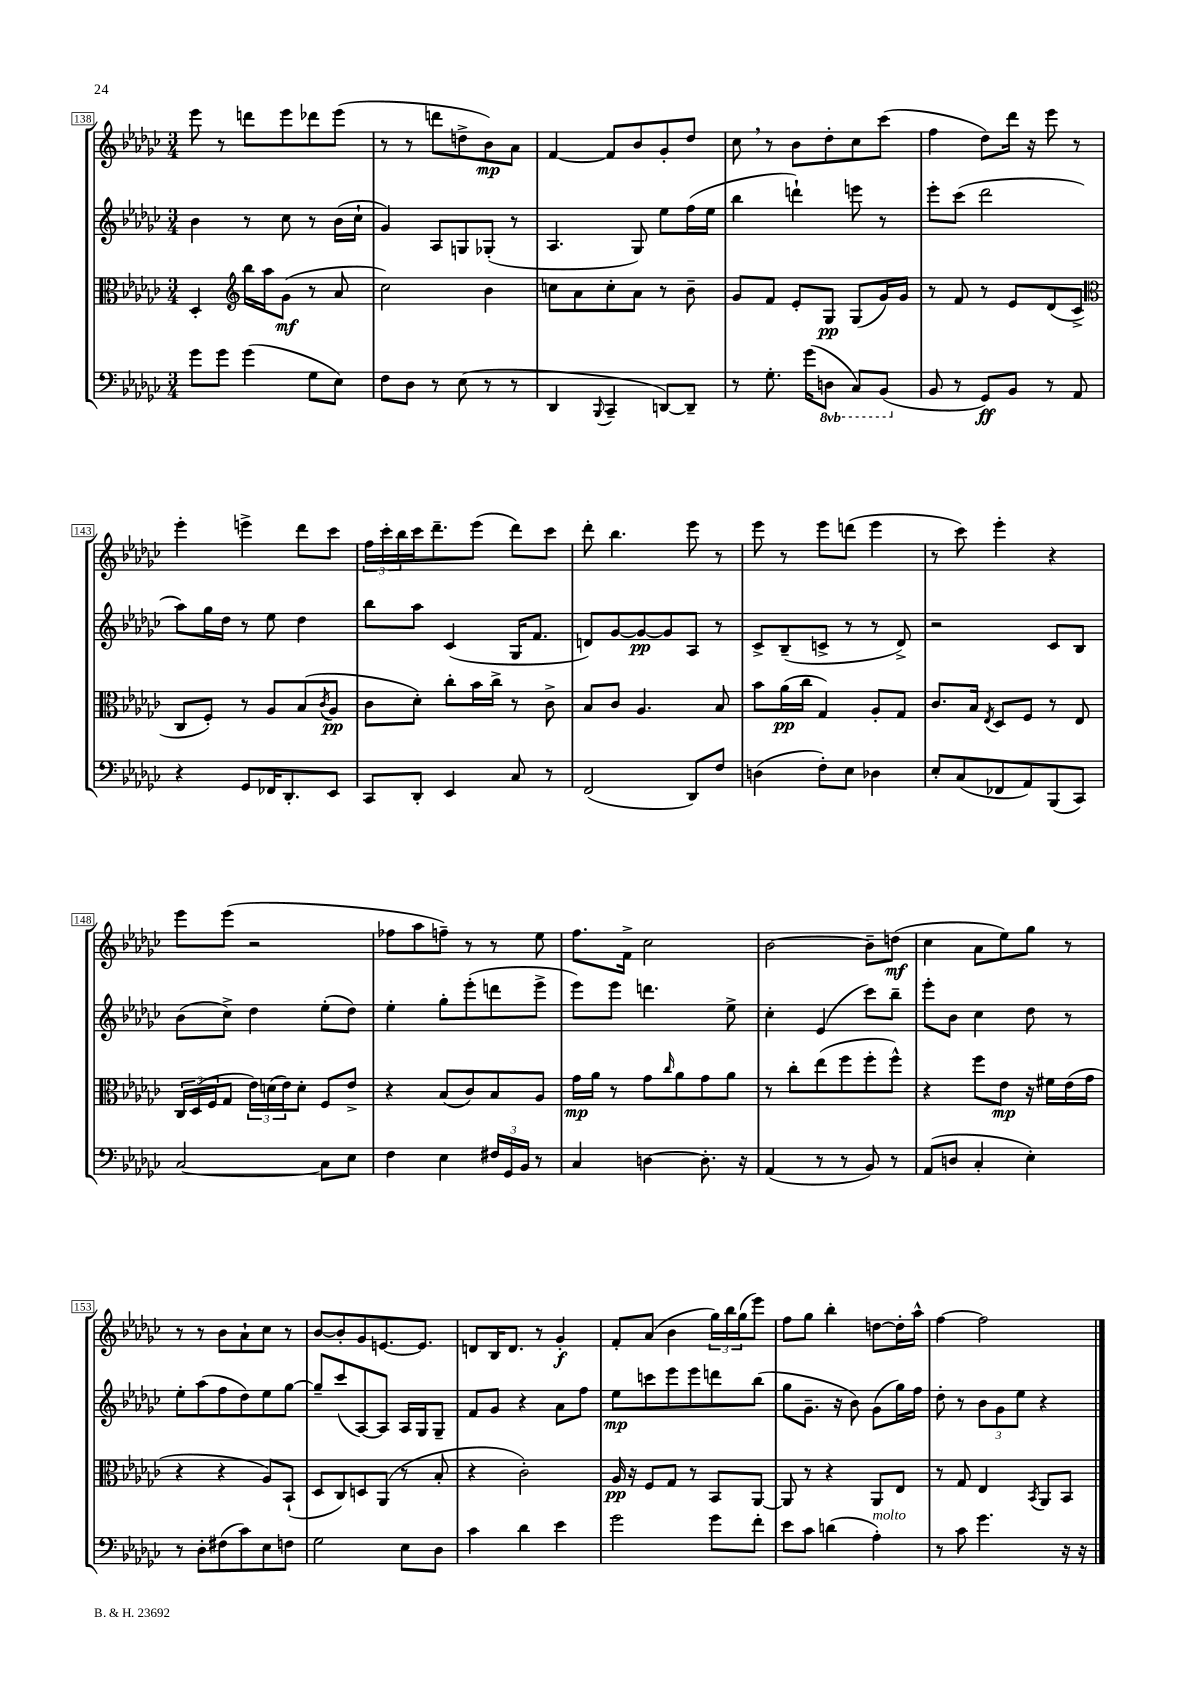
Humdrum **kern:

**kern	**dynam	**kern	**dynam	**kern	**dynam	**kern	**dynam
*part4	*part4	*part3	*part3	*part2	*part2	*part1	*part1
*staff4	*staff4	*staff3	*staff3	*staff2	*staff2	*staff1	*staff1
*clefF4	*	*clefC3	*	*clefG2	*	*clefG2	*
*k[b-e-a-d-g-c-]	*	*k[b-e-a-d-g-c-]	*	*k[b-e-a-d-g-c-]	*	*k[b-e-a-d-g-c-]	*
*M3/4	*	*M3/4	*	*M3/4	*	*M3/4	*
=138	=138	=138	=138	=138	=138	=138	=138
8g-\L	.	4D-'/	.	4b-\	.	8eee-\	.
8g-\J	.	.	.	.	.	8r	.
*	*	*clefG2	*	*	*	*	*
(4g-\	.	16bb-\LL	.	8r	.	8dddn\L	.
.	.	16aa-\J	.	.	.	.	.
.	.	(8g-\J	mf	8cc-\	.	8eee-\	.
8G-\L	.	8r	.	8r	.	8ddd-X\	.
8E-\J)	.	8a-/	.	(16b-\LL	.	(8eee-\J	.
.	.	.	.	16cc-`\JJ	.	.	.
=139	=139	=139	=139	=139	=139	=139	=139
8F\L	.	2cc-\)	.	4g-/)	.	8r	.
8D-\J	.	.	.	.	.	8r	.
8r	.	.	.	8A-/L	.	8dddn\L	.
(8E-\	.	.	.	8Gn/	.	8ddn^\	.
8r	.	4b-\	.	(8G-X'/J	.	8b-\)	mp
8r	.	.	.	8r	.	8a-\J	.
=140	=140	=140	=140	=140	=140	=140	=140
4DD-/	.	8ccn\L	.	4.A-/	.	[4f/	.
.	.	8a-\	.	.	.	.	.
8qqBBB-/	.	.	.	.	.	.	.
4CC-~/	.	8cc'\	.	.	.	8f/L]	.
.	.	8a-\J	.	8G-/)	.	8b-/	.
[8DDn/L)	.	8r	.	8ee-\L	.	8g-'/	.
8DD~/J]	.	8b-~\	.	(16ff\L	.	8dd-/J	.
.	.	.	.	16ee-\JJ	.	.	.
=141	=141	=141	=141	=141	=141	=141	=141
8r	.	8g-/L	.	4bb-\	.	8cc-,\	.
8.G-'\	.	8f/J	.	.	.	8r	.
.	.	8e-'/L	.	4dddn`\)	.	8b-\L	.
(16g-\KL	.	.	.	.	.	.	.
*8ba	*	*	*	*	*	*	*
8DDn\J	.	8G-/J	pp	.	.	8dd-'\	.
8CC-/L)	.	(8G-/L	.	8eeen\	.	8cc-\	.
(8BBB-/J	.	16g-/L)	.	8r	.	(8ccc-\J	.
.	.	16g-/JJ	.	.	.	.	.
=142	=142	=142	=142	=142	=142	=142	=142
*X8ba	*	*	*	*	*	*	*
8BB-/	.	8r	.	8eee-'\L	.	4ff\	.
8r	.	8f/	.	(8ccc-\J	.	.	.
8GG-/L)	ff	8r	.	2ddd-\	.	8dd-\L)	.
8BB-/J	.	8e-/L	.	.	.	16ddd-\Jk	.
.	.	.	.	.	.	16r	.
8r	.	(8d-/	.	.	.	8eee-\	.
8AA-/	.	8c-^/J	.	.	.	8r	.
!!LO:LB:g=z
=143	=143	=143	=143	=143	=143	=143	=143
*	*	*clefC3	*	*	*	*	*
4r	.	8C-/L	.	8aa-\L)	.	4eee-'\	.
.	.	8F'/J)	.	16gg-\L	.	.	.
.	.	.	.	16dd-\JJ	.	.	.
8GG-/L	.	8r	.	8r	.	4eeen^\	.
16FF-X/K	.	8A-/L	.	8ee-\	.	.	.
8.DD-'/	.	.	.	.	.	.	.
.	.	(8B-/	.	4dd-\	.	8ddd-\L	.
.	.	8qc-/	.	.	.	.	.
8EE-/J	.	8A-/J	pp	.	.	8ccc-\J	.
=144	=144	=144	=144	=144	=144	=144	=144
8CC-/L	.	8c-\L	.	8bb-\L	.	24ff\LL	.
.	.	.	.	.	.	24ccc-'\	.
.	.	.	.	.	.	24bb-\	.
8DD-'/J	.	8d-'\J)	.	8aa-\J	.	16ccc-\J	.
.	.	.	.	.	.	8.ddd-~\	.
4EE-/	.	8cc-'\L	.	(4c-/	.	.	.
.	.	16b-\L	.	.	.	(8eee-\J	.
.	.	16cc-^\JJ	.	.	.	.	.
8C-/	.	8r	.	16G-/KL	.	8ddd-\L)	.
.	.	.	.	8.f/J	.	.	.
8r	.	8c-^\	.	.	.	8ccc-\J	.
=145	=145	=145	=145	=145	=145	=145	=145
(2FF/	.	8B-/L	.	8dn/L)	.	8ddd-'\	.
.	.	8c-/J	.	[8g-/	.	4.bb-\	.
.	.	4.A-/	.	8g-/_	pp	.	.
.	.	.	.	8g-/]	.	.	.
8DD-/L)	.	.	.	8A-/J	.	8eee-\	.
8F/J	.	8B-/	.	8r	.	8r	.
=146	=146	=146	=146	=146	=146	=146	=146
(4Dn\	.	8b-\L	.	8c-^/L	.	8eee-\	.
.	.	(16a-\L	pp	(8B-~/	.	8r	.
.	.	16cc-\JJ	.	.	.	.	.
8F'\L)	.	4G-/)	.	8cn^/J	.	8eee-\L	.
8E-\J	.	.	.	8r	.	(8dddn\J	.
4D-X\	.	8A-'/L	.	8r	.	4eee-\	.
.	.	8G-/J	.	8d-^/)	.	.	.
=147	=147	=147	=147	=147	=147	=147	=147
8E-'/L	.	8.c-/L	.	2r	.	8r	.
(8C-/	.	.	.	.	.	8ccc-\)	.
.	.	16B-/Jk	.	.	.	.	.
.	.	8qE-/	.	.	.	.	.
8FF-X/	.	8D-/L	.	.	.	4eee-'\	.
8AA-/)	.	8F/J	.	.	.	.	.
(8BBB-/	.	8r	.	8c-/L	.	4r	.
8CC-/J)	.	8E-/	.	8B-/J	.	.	.
!!LO:LB:g=z
=148	=148	=148	=148	=148	=148	=148	=148
[2C-/	.	24C-/LL	.	(8b-\L	.	8eee-\L	.
.	.	(24D-/	.	.	.	.	.
.	.	24F/J	.	.	.	.	.
.	.	8G-/J	.	8cc-^\J)	.	(8eee-\J	.
.	.	24e-\LL)	.	4dd-\	.	2r	.
.	.	(24dn\	.	.	.	.	.
.	.	24e-\J)	.	.	.	.	.
.	.	8d'\J	.	.	.	.	.
8C-\L]	.	8F/L	.	(8ee-'\L	.	.	.
8E-\J	.	8e-^/J	.	8dd-\J)	.	.	.
=149	=149	=149	=149	=149	=149	=149	=149
4F\	.	4r	.	4ee-'\	.	8ff-X\L	.
.	.	.	.	.	.	8aa-\	.
4E-\	.	(8B-/L	.	8gg-'\L	.	8ffn~\J)	.
.	.	8c-/)	.	(8eee-'\	.	8r	.
24F#X/LL	.	8B-/	.	8dddn\	.	8r	.
24GG-/	.	.	.	.	.	.	.
24BB-/JJ	.	.	.	.	.	.	.
8r	.	8A-/J	.	8eee-^\J	.	8ee-\	.
=150	=150	=150	=150	=150	=150	=150	=150
4C-/	.	16g-\LL	mp	8eee-\L)	.	8.ff\L	.
.	.	16a-\JJ	.	.	.	.	.
.	.	8r	.	8eee-\J	.	.	.
.	.	.	.	.	.	16f^\Jk	.
[4Dn\	.	8g-\L	.	4.dddn\	.	2cc-\	.
.	.	16qqcc-/	.	.	.	.	.
.	.	8a-\	.	.	.	.	.
8.D'\]	.	8g-\	.	.	.	.	.
.	.	8a-\J	.	8ee-^\	.	.	.
16r	.	.	.	.	.	.	.
=151	=151	=151	=151	=151	=151	=151	=151
(4AA-/	.	8r	.	4cc-'\	.	[2b-\	.
.	.	8cc-'\L	.	.	.	.	.
8r	.	(8ee-\	.	(4e-/	.	.	.
8r	.	8ff\	.	.	.	.	.
8BB-/)	.	8ff'\	.	8ccc-\L)	.	8b-~\L]	.
8r	.	8ff^^\J)	.	8bb-~\J	.	(8ddn\J	mf
=152	=152	=152	=152	=152	=152	=152	=152
(8AA-/L	.	4r	.	8eee-'\L	.	4cc-\	.
8Dn/J	.	.	.	8b-\J	.	.	.
4C-'/	.	8ff\L	.	4cc-\	.	8a-\L	.
.	.	8e-\J	mp	.	.	8ee-\)	.
4E-'\)	.	16r	.	8dd-\	.	8gg-\J	.
.	.	16f#X\LL	.	.	.	.	.
.	.	(16e-\	.	8r	.	8r	.
.	.	16g-\JJ	.	.	.	.	.
!!LO:LB:g=z
=153	=153	=153	=153	=153	=153	=153	=153
8r	.	4r	.	8ee-'\L	.	8r	.
8D-'\L	.	.	.	(8aa-\	.	8r	.
(8F#X\	.	4r	.	8ff\	.	8b-\L	.
8c-\)	.	.	.	8dd-\)	.	8a-`\	.
8E-\	.	8A-/L)	.	8ee-\	.	8cc-\J	.
8Fn\J	.	(8BB-`/J	.	[8gg-\J	.	8r	.
=154	=154	=154	=154	=154	=154	=154	=154
2G-\	.	8D-/L	.	8gg-~/L]	.	[8b-/L	.
.	.	8C-/)	.	(8ccc-/	.	8b-'/]	.
.	.	8Dn/	.	[8A-/)	.	8g-/	.
.	.	(8AA-/J	.	8A-/J]	.	[8.en/	.
8E-\L	.	8r	.	16A-/LL	.	.	.
.	.	.	.	16G-/J	.	8.e/J]	.
8D-\J	.	8B-'/	.	8G-~/J	.	.	.
=155	=155	=155	=155	=155	=155	=155	=155
4c-\	.	4r	.	8f/L	.	8dn/L	.
.	.	.	.	8g-/J	.	16B-/K	.
.	.	.	.	.	.	8.d/J	.
4d-\	.	2c-'\)	.	4r	.	.	.
.	.	.	.	.	.	8r	.
4e-\	.	.	.	8a-\L	.	4g-'/	f
.	.	.	.	8ff\J	.	.	.
=156	=156	=156	=156	=156	=156	=156	=156
2g-\	.	16A-/	pp	8ee-\L	mp	8f'/L	.
.	.	16r	.	.	.	.	.
.	.	8F/L	.	8cccn\	.	(8a-/J	.
.	.	8G-/J	.	8eee-\	.	4b-\	.
.	.	8r	.	8eee-\	.	.	.
8g-\L	.	8BB-/L	.	8dddn\	.	24gg-\LL)	.
.	.	.	.	.	.	24bb-\	.
.	.	.	.	.	.	(24gg-\J	.
8f'\J	.	[8AA-/J	.	(8bb-\J	.	8eee-\J)	.
=157	=157	=157	=157	=157	=157	=157	=157
8e-\L	.	8AA-/]	.	8gg-\L	.	8ff\L	.
8c-\J	.	8r	.	8.g-~\J	.	8gg-\J	.
(4dn\	.	4r	.	.	.	4bb-'\	.
.	.	.	.	16r	.	.	.
.	.	.	.	8b-\)	.	.	.
!LO:TX:a:i:t=molto	!	!	!	!	!	!	!
4A-'\)	.	8AA-/L	.	(8g-\L	.	[8ddn\L	.
.	.	8E-/J	.	16gg-\L)	.	16dd'\L]	.
.	.	.	.	16ff\JJ	.	16aa-^^\JJ	.
=158	=158	=158	=158	=158	=158	=158	=158
8r	.	8r	.	8dd-'\	.	[4ff\	.
8c-\	.	8G-/	.	8r	.	.	.
4.g-\	.	4E-/	.	12b-\L	.	2ff\]	.
.	.	.	.	12g-\	.	.	.
.	.	.	.	12ee-\J	.	.	.
.	.	8qBB-/	.	.	.	.	.
.	.	8AA-/L	.	4r	.	.	.
16r	.	8BB-/J	.	.	.	.	.
16r	.	.	.	.	.	.	.
==	==	==	==	==	==	==	==
*-	*-	*-	*-	*-	*-	*-	*-
